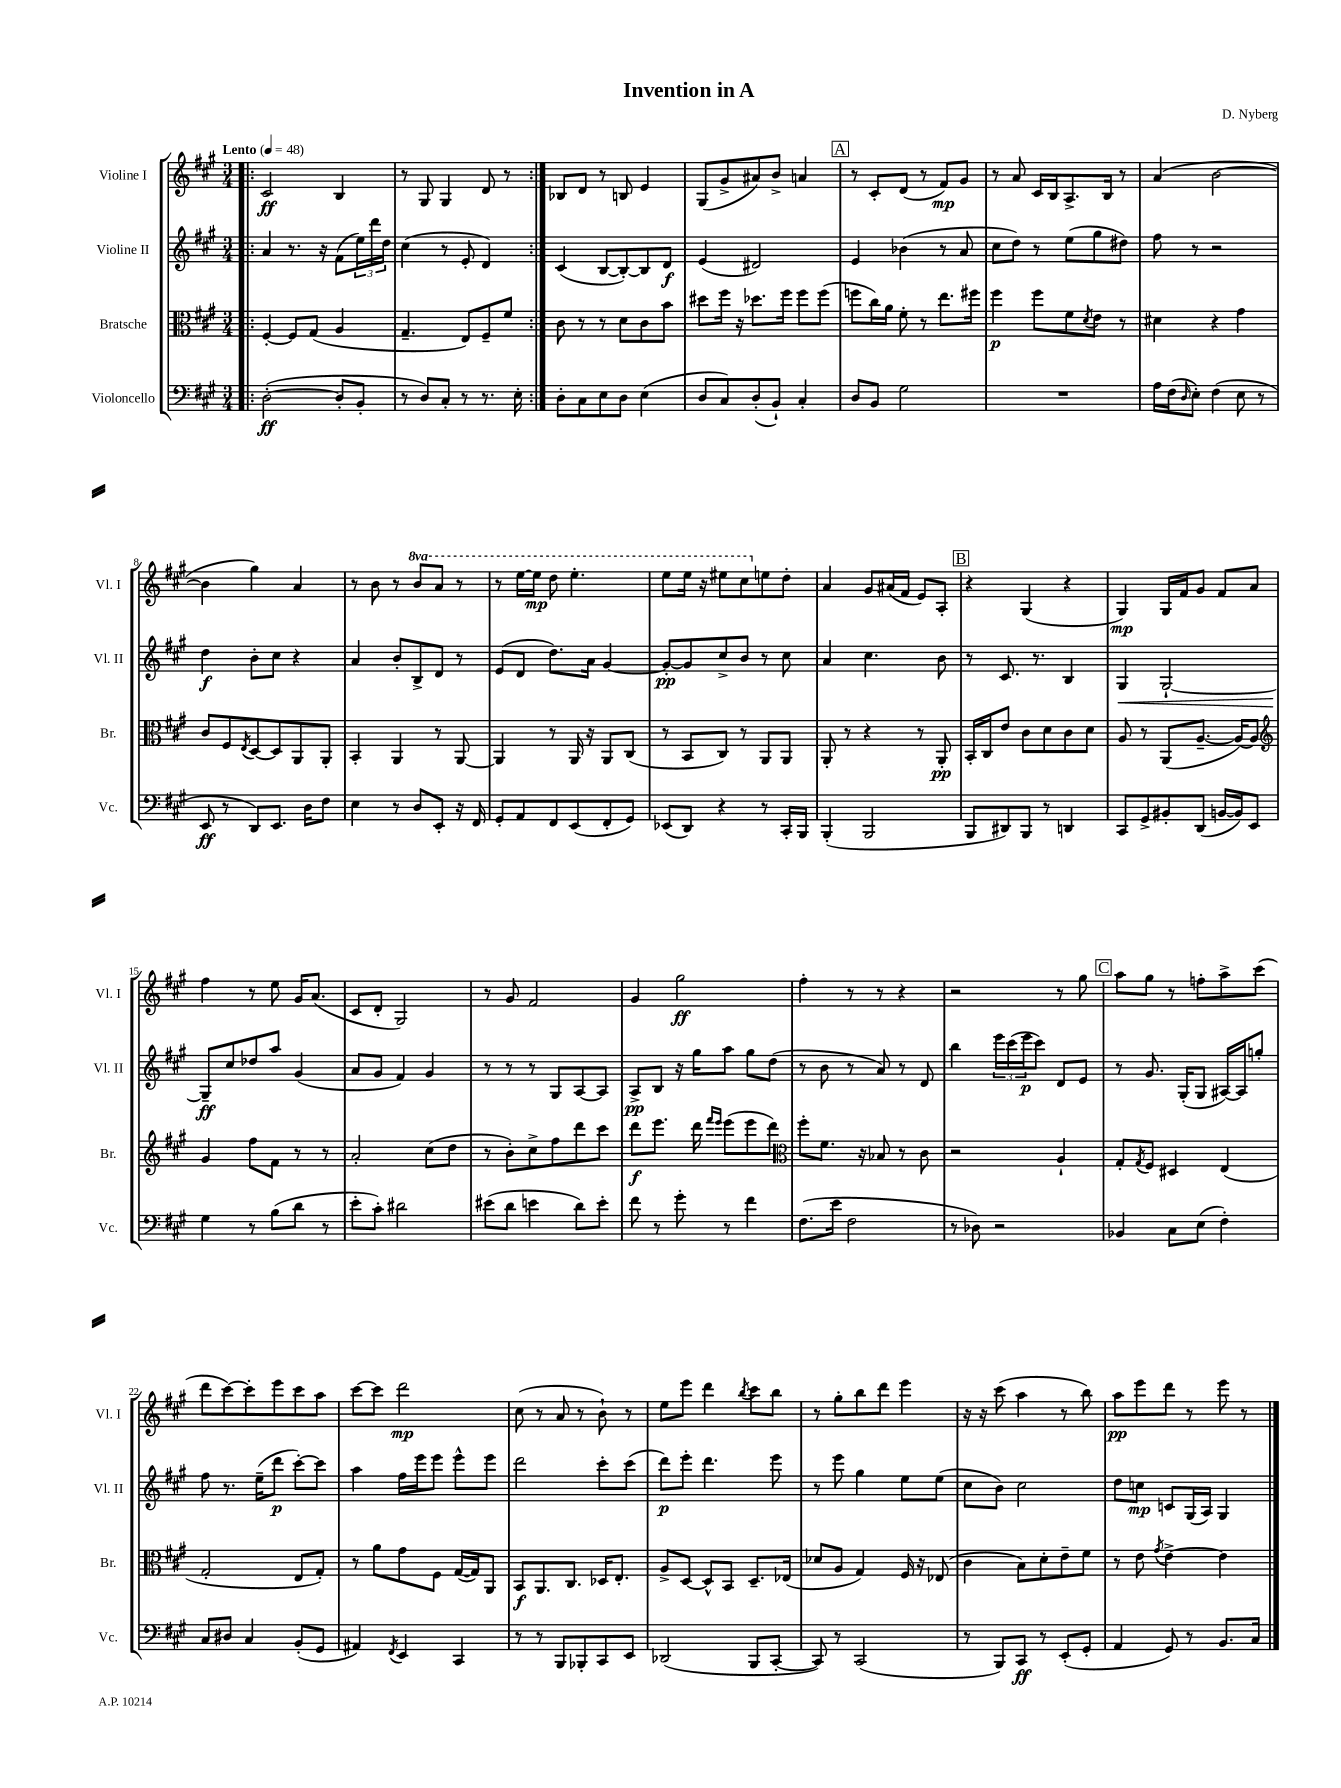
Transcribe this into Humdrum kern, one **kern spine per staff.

**kern	**dynam	**kern	**dynam	**kern	**dynam	**kern	**dynam
*part4	*part4	*part3	*part3	*part2	*part2	*part1	*part1
*staff4	*staff4	*staff3	*staff3	*staff2	*staff2	*staff1	*staff1
*I"Violoncello	*	*I"Bratsche	*	*I"Violine II	*	*I"Violine I	*
*I'Vc.	*	*I'Br.	*	*I'Vl. II	*	*I'Vl. I	*
*clefF4	*	*clefC3	*	*clefG2	*	*clefG2	*
*k[f#c#g#]	*	*k[f#c#g#]	*	*k[f#c#g#]	*	*k[f#c#g#]	*
*M3/4	*	*M3/4	*	*M3/4	*	*M3/4	*
*MM48	*	*MM48	*	*MM48	*	*MM48	*
=1!|:	=1!|:	=1!|:	=1!|:	=1!|:	=1!|:	=1!|:	=1!|:
!	!	!	!	!	!	!LO:TX:a:B:t=Lento	!
([2D'\	ff	[4F#'/	.	4a/	.	2c#/	ff
.	.	8F#/L]	.	8.r	.	.	.
.	.	(8G#/J	.	.	.	.	.
.	.	.	.	16r	.	.	.
8D'/L]	.	4A/	.	(8f#\L	.	4B/	.
8BB'/J	.	.	.	24ee\L)	.	.	.
.	.	.	.	24ddd\	.	.	.
.	.	.	.	24dd\JJ	.	.	.
=2	=2	=2	=2	=2	=2	=2	=2
8r	.	4.G#~/	.	(4cc#\	.	8r	.
8D/L)	.	.	.	.	.	8G#/	.
8C#'/J	.	.	.	8r	.	4G#/	.
8r	.	8E/L)	.	8e'/	.	.	.
8.r	.	8F#~/	.	4d/)	.	8d/	.
.	.	8f#/J	.	.	.	8r	.
16E'\	.	.	.	.	.	.	.
=3:|!	=3:|!	=3:|!	=3:|!	=3:|!	=3:|!	=3:|!	=3:|!
8D'\L	.	8c#\	.	(4c#/	.	8B-X/L	.
8C#\	.	8r	.	.	.	8d/J	.
8E\	.	8r	.	[8B/L	.	8r	.
8D\J	.	8d\L	.	8B'/_)	.	8Bn/	.
(4E\	.	8c#\	.	8B/]	.	4e/	.
.	.	8b\J	.	8d/J	f	.	.
=4	=4	=4	=4	=4	=4	=4	=4
8D/L	.	8dd#X\L	.	(4e/	.	(8G#/L	.
8C#/)	.	16ff#\Jk	.	.	.	8g#^/	.
.	.	16r	.	.	.	.	.
(8D'/	.	8.dd-X\L	.	2d#X/)	.	8a#X/)	.
8BB`/J)	.	.	.	.	.	8b^/J	.
.	.	16ff#\Jk	.	.	.	.	.
4C#'/	.	8ff#\L	.	.	.	4an/	.
.	.	(8ff#\J	.	.	.	.	.
!!LO:REH:place=s1:t=A
=5	=5	=5	=5	=5	=5	=5	=5
8D/L	.	8ffn\L	.	4e/	.	8r	.
8BB/J	.	16cc#\L)	.	.	.	8c#'/L	.
.	.	16a\JJ	.	.	.	.	.
2G#\	.	8f#'\	.	(4b-X\	.	(8d/J	.
.	.	8r	.	.	.	8r	.
.	.	8.ee\L	.	8r	.	8f#/L)	mp
.	.	.	.	8a/	.	8g#/J	.
.	.	16ff#X\Jk	.	.	.	.	.
=6	=6	=6	=6	=6	=6	=6	=6
2.r	.	4ff#\	p	8cc#\L	.	8r	.
.	.	.	.	8dd\J)	.	8a/	.
.	.	8ff#\L	.	8r	.	16c#/LL	.
.	.	.	.	.	.	16B/J	.
.	.	8f#\	.	(8ee\L	.	8.A^/	.
.	.	8qd/	.	.	.	.	.
.	.	8e\J	.	8gg#\	.	.	.
.	.	.	.	.	.	16B/Jk	.
.	.	8r	.	8dd#X\J)	.	8r	.
=7	=7	=7	=7	=7	=7	=7	=7
16A\LL	.	4d#X\	.	8ff#\	.	(4a/	.
(16F#\J	.	.	.	.	.	.	.
16qqD/	.	.	.	.	.	.	.
8E'\J)	.	.	.	8r	.	.	.
(4F#\	.	4r	.	2r	.	[2b\	.
8E\	.	4g#\	.	.	.	.	.
8r	.	.	.	.	.	.	.
!!LO:LB:g=z
=8	=8	=8	=8	=8	=8	=8	=8
8EE/	ff	8c#/L	.	4dd\	f	4b\]	.
8r	.	8F#/	.	.	.	.	.
.	.	8qE/	.	.	.	.	.
8DD/L)	.	[8D/	.	8b'\L	.	4gg#\)	.
8.EE/J	.	8D/]	.	8cc#\J	.	.	.
.	.	8AA/	.	4r	.	4a/	.
16D\KL	.	.	.	.	.	.	.
8F#\J	.	8AA'/J	.	.	.	.	.
=9	=9	=9	=9	=9	=9	=9	=9
4E\	.	4BB'/	.	4a/	.	8r	.
.	.	.	.	.	.	8b\	.
8r	.	4AA/	.	8b'/L	.	8r	.
*	*	*	*	*	*	*8va	*
8D/L	.	.	.	8B^/	.	8bb/L	.
8EE'/J	.	8r	.	8d/J	.	8aa/J	.
16r	.	[8AA/	.	8r	.	8r	.
16FF#/	.	.	.	.	.	.	.
=10	=10	=10	=10	=10	=10	=10	=10
8GG#'/L	.	4AA/]	.	(8e/L	.	8r	.
8AA/	.	.	.	8d/J	.	[16eee\LL	.
.	.	.	.	.	.	16eee\JJ]	mp
8FF#/	.	8r	.	8.dd\L)	.	8ddd\	.
(8EE/	.	16AA/	.	.	.	4.eee'\	.
.	.	16r	.	16a\Jk	.	.	.
8FF#'/	.	8AA/L	.	[4g#/	.	.	.
8GG#/J)	.	(8C#/J	.	.	.	.	.
=11	=11	=11	=11	=11	=11	=11	=11
(8EE-X/L	.	8r	.	8g#'/L_	pp	8eee\L	.
8DD/J)	.	8BB/L	.	8g#/]	.	16eee\Jk	.
.	.	.	.	.	.	16r	.
4r	.	8C#/J)	.	8cc#^/	.	8eee#X\L	.
.	.	8r	.	8b/J	.	8ccc#\	.
*	*	*	*	*	*	*X8va	*
8r	.	8AA/L	.	8r	.	8een\	.
16CC#'/LL	.	8AA/J	.	8cc#\	.	8dd'\J	.
16BBB/JJ	.	.	.	.	.	.	.
=12	=12	=12	=12	=12	=12	=12	=12
(4BBB'/	.	8AA'/	.	4a/	.	4a/	.
.	.	8r	.	.	.	.	.
2BBB/	.	4r	.	4.cc#\	.	8g#/L	.
.	.	.	.	.	.	(16a#X/L	.
.	.	.	.	.	.	16f#/JJ	.
.	.	8r	.	.	.	8e/L)	.
.	.	8AA'/	pp	8b\	.	8A'/J	.
!!LO:REH:place=s1:t=B
=13	=13	=13	=13	=13	=13	=13	=13
8BBB/L	.	16BB'/LL	.	8r	.	4r	.
.	.	16C#/J	.	.	.	.	.
8DD#X/)	.	8e/J	.	8.c#/	.	.	.
8BBB/J	.	8c#\L	.	.	.	(4G#/	.
.	.	.	.	8.r	.	.	.
8r	.	8d\	.	.	.	.	.
4DDn/	.	8c#\	.	4B/	.	4r	.
.	.	8d\J	.	.	.	.	.
=14	=14	=14	=14	=14	=14	=14	=14
!	!	!	!	!	!LO:HP:b	!	!
8CC#/L	.	8A/	.	4G#/	<	4G#/)	mp
8GG#^/	.	8r	.	.	.	.	.
8BB#X'/	.	(8AA/L	.	[2G#`/	.	16G#/LL	.
.	.	.	.	.	.	16f#/J	.
(8DD/J	.	[8.A~/J	.	.	.	8g#/J	.
[16BBn/LL	.	.	.	.	.	8f#/L	.
16BB/J])	.	16A/KL_)	.	.	.	.	.
8EE/J	.	8A/J]	.	.	.	8a/J	.
!!LO:LB:g=z
=15	=15	=15	=15	=15	=15	=15	=15
*	*	*clefG2	*	*	*	*	*
4G#\	.	4g#/	.	8G#~/L]	ff	4ff#\	.
.	.	.	.	8cc#/	[	.	.
8r	.	8ff#\L	.	8dd-X/	.	8r	.
(8B\L	.	8f#\J	.	8aa/J	.	8ee\	.
8d\J	.	8r	.	(4g#/	.	16g#/KL	.
.	.	.	.	.	.	(8.a/J	.
8r	.	8r	.	.	.	.	.
=16	=16	=16	=16	=16	=16	=16	=16
8e'\L	.	2a'/	.	8a/L	.	8c#/L	.
8c#'\J)	.	.	.	8g#/J	.	8d'/J	.
2d#X\	.	.	.	4f#/)	.	2G#/)	.
.	.	(8cc#\L	.	4g#/	.	.	.
.	.	8dd\J	.	.	.	.	.
=17	=17	=17	=17	=17	=17	=17	=17
(8e#X\L	.	8r	.	8r	.	8r	.
8d\J	.	8b'\L)	.	8r	.	8g#/	.
4en\	.	8cc#^\	.	8r	.	2f#/	.
.	.	8ff#\	.	8G#/L	.	.	.
8d\L)	.	8ddd\	.	[8A/	.	.	.
8e'\J	.	8ccc#\J	.	8A/J]	.	.	.
=18	=18	=18	=18	=18	=18	=18	=18
8f#\	.	8ddd\L	f	8A^/L	pp	4g#/	.
8r	.	8.eee\J	.	8B/J	.	.	.
8g#'\	.	.	.	16r	.	2gg#\	ff
.	.	16ddd\	.	16gg#\KL	.	.	.
.	.	16qqfff#/LL	.	.	.	.	.
.	.	16qqeee/JJ	.	.	.	.	.
8r	.	(8eee\L	.	8aa\J	.	.	.
4f#\	.	8eee\	.	8gg#\L	.	.	.
.	.	8ddd\J)	.	(8dd\J	.	.	.
=19	=19	=19	=19	=19	=19	=19	=19
*	*	*clefC3	*	*	*	*	*
(8.F#\L	.	8ff#'\L	.	8r	.	4ff#'\	.
.	.	8.f#\J	.	8b\	.	.	.
16e\Jk	.	.	.	.	.	.	.
2F#\	.	.	.	8r	.	8r	.
.	.	16r	.	.	.	.	.
.	.	8B-X/	.	8a/)	.	8r	.
.	.	8r	.	8r	.	4r	.
.	.	8c#\	.	8d/	.	.	.
=20	=20	=20	=20	=20	=20	=20	=20
8r	.	2r	.	4bb\	.	2r	.
8D-X\)	.	.	.	.	.	.	.
2r	.	.	.	24eee\LL	.	.	.
.	.	.	.	(24ccc#\	.	.	.
.	.	.	.	24eee\J	p	.	.
.	.	.	.	8ccc#\J)	.	.	.
.	.	4A`/	.	8d/L	.	8r	.
.	.	.	.	8e/J	.	8gg#\	.
!!LO:REH:place=s1:t=C
=21	=21	=21	=21	=21	=21	=21	=21
4BB-X/	.	8G#'/L	.	8r	.	8aa\L	.
.	.	8qG#/	.	.	.	.	.
.	.	8F#/J	.	8.g#/	.	8gg#\J	.
8C#\L	.	4D#X/	.	.	.	8r	.
.	.	.	.	(16G#'/KL	.	.	.
(8E\J	.	.	.	8G#/J	.	8ffn'\L	.
4F#'\)	.	(4E/	.	[16A#X/LL)	.	8aa^\	.
.	.	.	.	16A#/J]	.	.	.
.	.	.	.	8ggn'/J	.	(8ccc#\J	.
!!LO:LB:g=z
=22	=22	=22	=22	=22	=22	=22	=22
8C#/L	.	2G#'/	.	8ff#\	.	8ddd\L	.
8D#X/J	.	.	.	8.r	.	[8ccc#\)	.
4C#/	.	.	.	.	.	8ccc#'\]	.
.	.	.	.	(16ee~\KL	.	.	.
.	.	.	.	8ddd\J	p	8eee\	.
(8BB'/L	.	8E/L	.	[8ccc#'\L)	.	8ccc#\	.
8GG#/J	.	8G#'/J)	.	8ccc#\J]	.	8aa\J	.
=23	=23	=23	=23	=23	=23	=23	=23
4AA#X/)	.	8r	.	4aa\	.	[8ccc#\L	.
.	.	8a\L	.	.	.	8ccc#\J]	.
8qFF#/	.	.	.	.	.	.	.
4EE/	.	8g#\	.	16ff#\LL	.	2ddd\	mp
.	.	.	.	16eee\J	.	.	.
.	.	8F#\J	.	8eee\J	.	.	.
4CC#/	.	([16G#/LL	.	8eee^^\L	.	.	.
.	.	16G#/J])	.	.	.	.	.
.	.	8AA/J	.	8eee\J	.	.	.
=24	=24	=24	=24	=24	=24	=24	=24
8r	.	8BB/L	f	2ddd\	.	(8cc#\	.
8r	.	8.AA/	.	.	.	8r	.
8BBB/L	.	.	.	.	.	8a/	.
.	.	8.C#/J	.	.	.	.	.
8BBB-X'/	.	.	.	.	.	8r	.
8CC#/	.	16D-X/KL	.	8ccc#'\L	.	8b`\)	.
.	.	8.E'/J	.	.	.	.	.
8EE/J	.	.	.	(8ccc#\J	.	8r	.
=25	=25	=25	=25	=25	=25	=25	=25
(2DD-X/	.	8A^/L	.	8ddd\L)	p	8ee\L	.
.	.	[8D/J	.	8eee'\J	.	8eee\J	.
.	.	8D^^/L]	.	4.ddd\	.	4ddd\	.
.	.	8BB/J	.	.	.	.	.
.	.	.	.	.	.	8qbb/	.
8BBB/L	.	8.D~/L	.	.	.	8ccc#\L	.
[8CC#'/J	.	.	.	8eee\	.	8bb\J	.
.	.	(16E-X/Jk	.	.	.	.	.
=26	=26	=26	=26	=26	=26	=26	=26
8CC#/])	.	8d-X/L	.	8r	.	8r	.
8r	.	8A/J	.	8eee\	.	8gg#'\L	.
(2CC#/	.	4G#/)	.	4gg#\	.	8bb\	.
.	.	.	.	.	.	8ddd\J	.
.	.	16F#/	.	8ee\L	.	4eee\	.
.	.	16r	.	.	.	.	.
.	.	(8E-X/	.	(8ee\J	.	.	.
=27	=27	=27	=27	=27	=27	=27	=27
8r	.	4c#\	.	8cc#\L	.	16r	.
.	.	.	.	.	.	16r	.
8BBB/L)	.	.	.	8b\J)	.	(8ccc#\	.
8CC#/J	ff	8B\L)	.	2cc#\	.	4aa\	.
8r	.	8d'\	.	.	.	.	.
(8EE'/L	.	8e~\	.	.	.	8r	.
8GG#'/J	.	8f#\J	.	.	.	8bb\)	.
=28	=28	=28	=28	=28	=28	=28	=28
4AA/	.	8r	.	8dd\L	.	8aa\L	pp
.	.	8e\	.	8ccn\J	mp	8eee\	.
.	.	8qg#/	.	.	.	.	.
8GG#/)	.	[4e^\	.	8cn/L	.	8ddd\J	.
8r	.	.	.	(16G#/L	.	8r	.
.	.	.	.	16A/JJ)	.	.	.
8.BB/L	.	4e\]	.	4G#/	.	8eee\	.
.	.	.	.	.	.	8r	.
16C#/Jk	.	.	.	.	.	.	.
==	==	==	==	==	==	==	==
*-	*-	*-	*-	*-	*-	*-	*-
